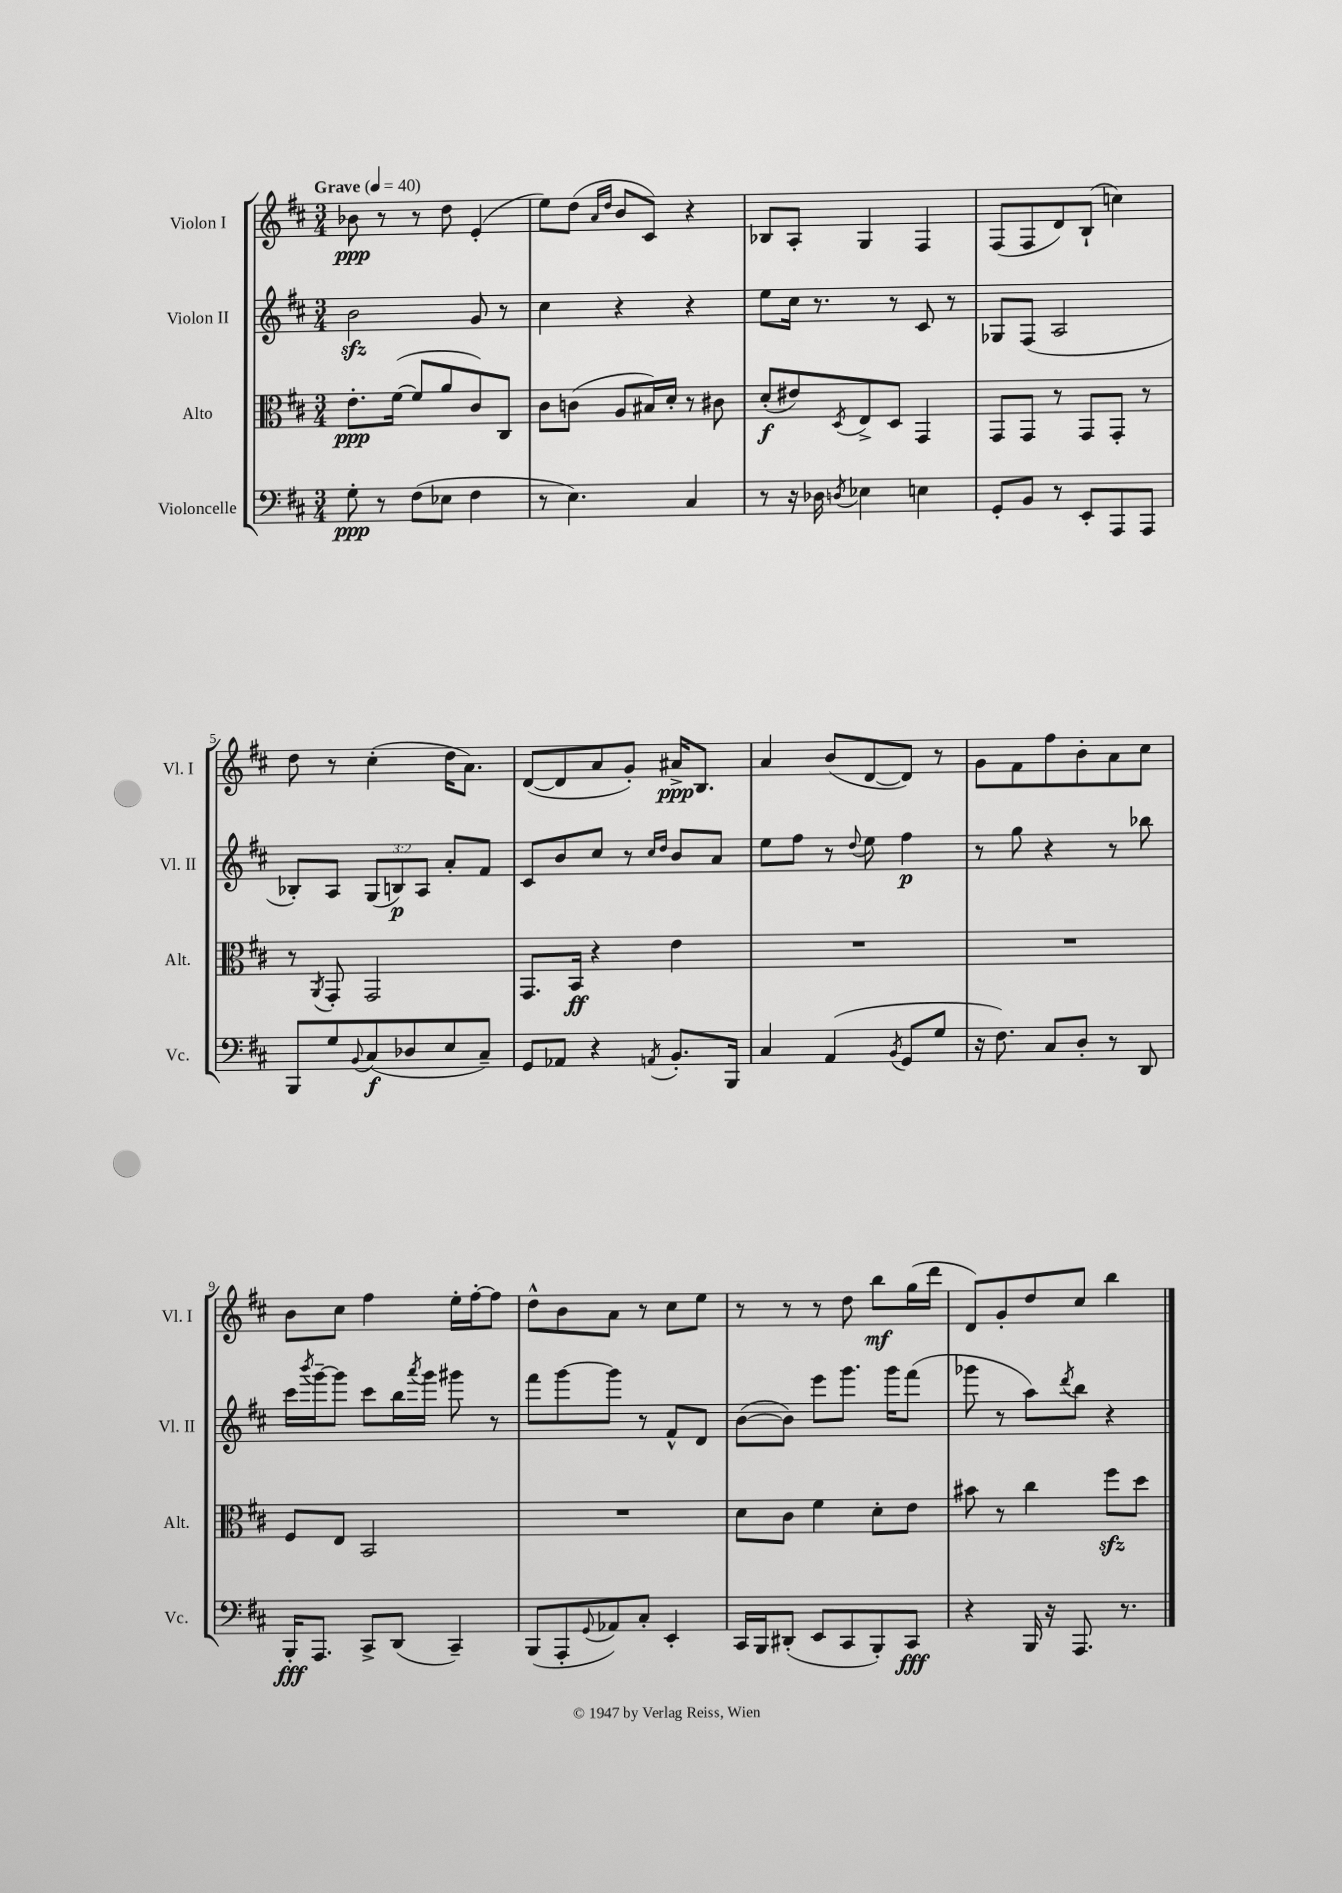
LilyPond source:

<<
\new StaffGroup <<
\new Staff = "s0" \with { instrumentName = "Violon I" shortInstrumentName = "Vl. I" } {
    \clef treble \key d \major \numericTimeSignature \time 3/4 \tempo "Grave" 4 = 40
    bes'8\ppp r8 r8 d''8 e'4-.( |
    e''8) d''8( \grace { a'16 d''16 } b'8 cis'8) r4 |
    bes8 a8-. g4 fis4 |
    fis8( fis8 d'8) b8-!( c''4) |
    d''8 r8 cis''4-.( d''16 a'8.) |
    d'8~( d'8 a'8 g'8-.) ais'16->\ppp b8. |
    a'4 b'8( d'8~ d'8) r8 |
    g'8 fis'8 fis''8 b'8-. a'8 cis''8 |
    b'8 cis''8 fis''4 e''16-. fis''16~-. fis''8 |
    d''8-^ b'8 a'8 r8 cis''8 e''8 |
    r8 r8 r8 d''8 b''8\mf g''16( d'''16 |
    d'8) g'8-. d''8 cis''8 b''4 \bar "|." |
}
\new Staff = "s1" \with { instrumentName = "Violon II" shortInstrumentName = "Vl. II" } {
    \clef treble \key d \major \numericTimeSignature \time 3/4 \override Staff.TupletNumber.text = #tuplet-number::calc-fraction-text
    b'2\sfz g'8 r8 |
    cis''4 r4 r4 |
    e''8 cis''16 r8. r8 cis'8 r8 |
    ges8 fis8( a2 |
    bes8-.) a8 \tuplet 3/2 { g8( b8\p) a8 } a'8-. fis'8 |
    cis'8 b'8 cis''8 r8 \grace { cis''16 d''16 } b'8 a'8 |
    e''8 fis''8 r8 \appoggiatura { d''8 } e''8 fis''4\p |
    r8 g''8 r4 r8 bes''8 |
    cis'''16 \acciaccatura { b'''8 } g'''16~-- g'''8 cis'''8 b''16 \acciaccatura { a'''8 } g'''16 gis'''8 r8 |
    fis'''8 g'''8~ g'''8 r8 fis'8-^ d'8 |
    b'8~( b'8) e'''8 g'''8. g'''16 fis'''8( |
    ges'''8 r8 a''8) \acciaccatura { d'''8 } b''8 r4 \bar "|." |
}
\new Staff = "s2" \with { instrumentName = "Alto" shortInstrumentName = "Alt." } {
    \clef alto \key d \major \numericTimeSignature \time 3/4
    e'8.-.\ppp fis'16~( fis'8 a'8 cis'8) cis8 |
    cis'8 c'8( a8 bis16) d'16-. r8 cis'8 |
    d'8-.\f( eis'8) \acciaccatura { d8 } e8-> d8 g,4 |
    g,8 g,8 r8 g,8 g,8-. r8 |
    r8 \acciaccatura { a,8 } g,8-. g,2 |
    g,8. b,16\ff r4 e'4 |
    R2. |
    R2. |
    fis8 e8 b,2 |
    R2. |
    d'8 cis'8 fis'4 d'8-. e'8 |
    bis'8 r8 cis''4 fis''8\sfz d''8 \bar "|." |
}
\new Staff = "s3" \with { instrumentName = "Violoncelle" shortInstrumentName = "Vc." } {
    \clef bass \key d \major \numericTimeSignature \time 3/4
    g8-.\ppp r8 fis8( ees8 fis4 |
    r8 e4.) cis4 |
    r8 r16 des16 \acciaccatura { d8 } ees4 e4 |
    g,8-. b,8 r8 e,8-. a,,8 a,,8 |
    b,,8 g8 \appoggiatura { b,8 } cis8\f( des8 e8 cis8--) |
    g,8 aes,8 r4 \acciaccatura { a,8 } b,8.-. b,,16 |
    cis4 a,4( \acciaccatura { b,8 } g,8 g8 |
    r16 fis8.) cis8 d8-. r8 d,8 |
    b,,16-.\fff a,,8. cis,8-> d,8( cis,4--) |
    b,,8( a,,8-. \appoggiatura { g,8 } aes,8) cis8-. e,4-. |
    cis,16 b,,16 dis,8-.( e,8 cis,8 b,,8-.) cis,8\fff |
    r4 b,,16 r16 a,,8. r8. \bar "|." |
}
>>
>>
